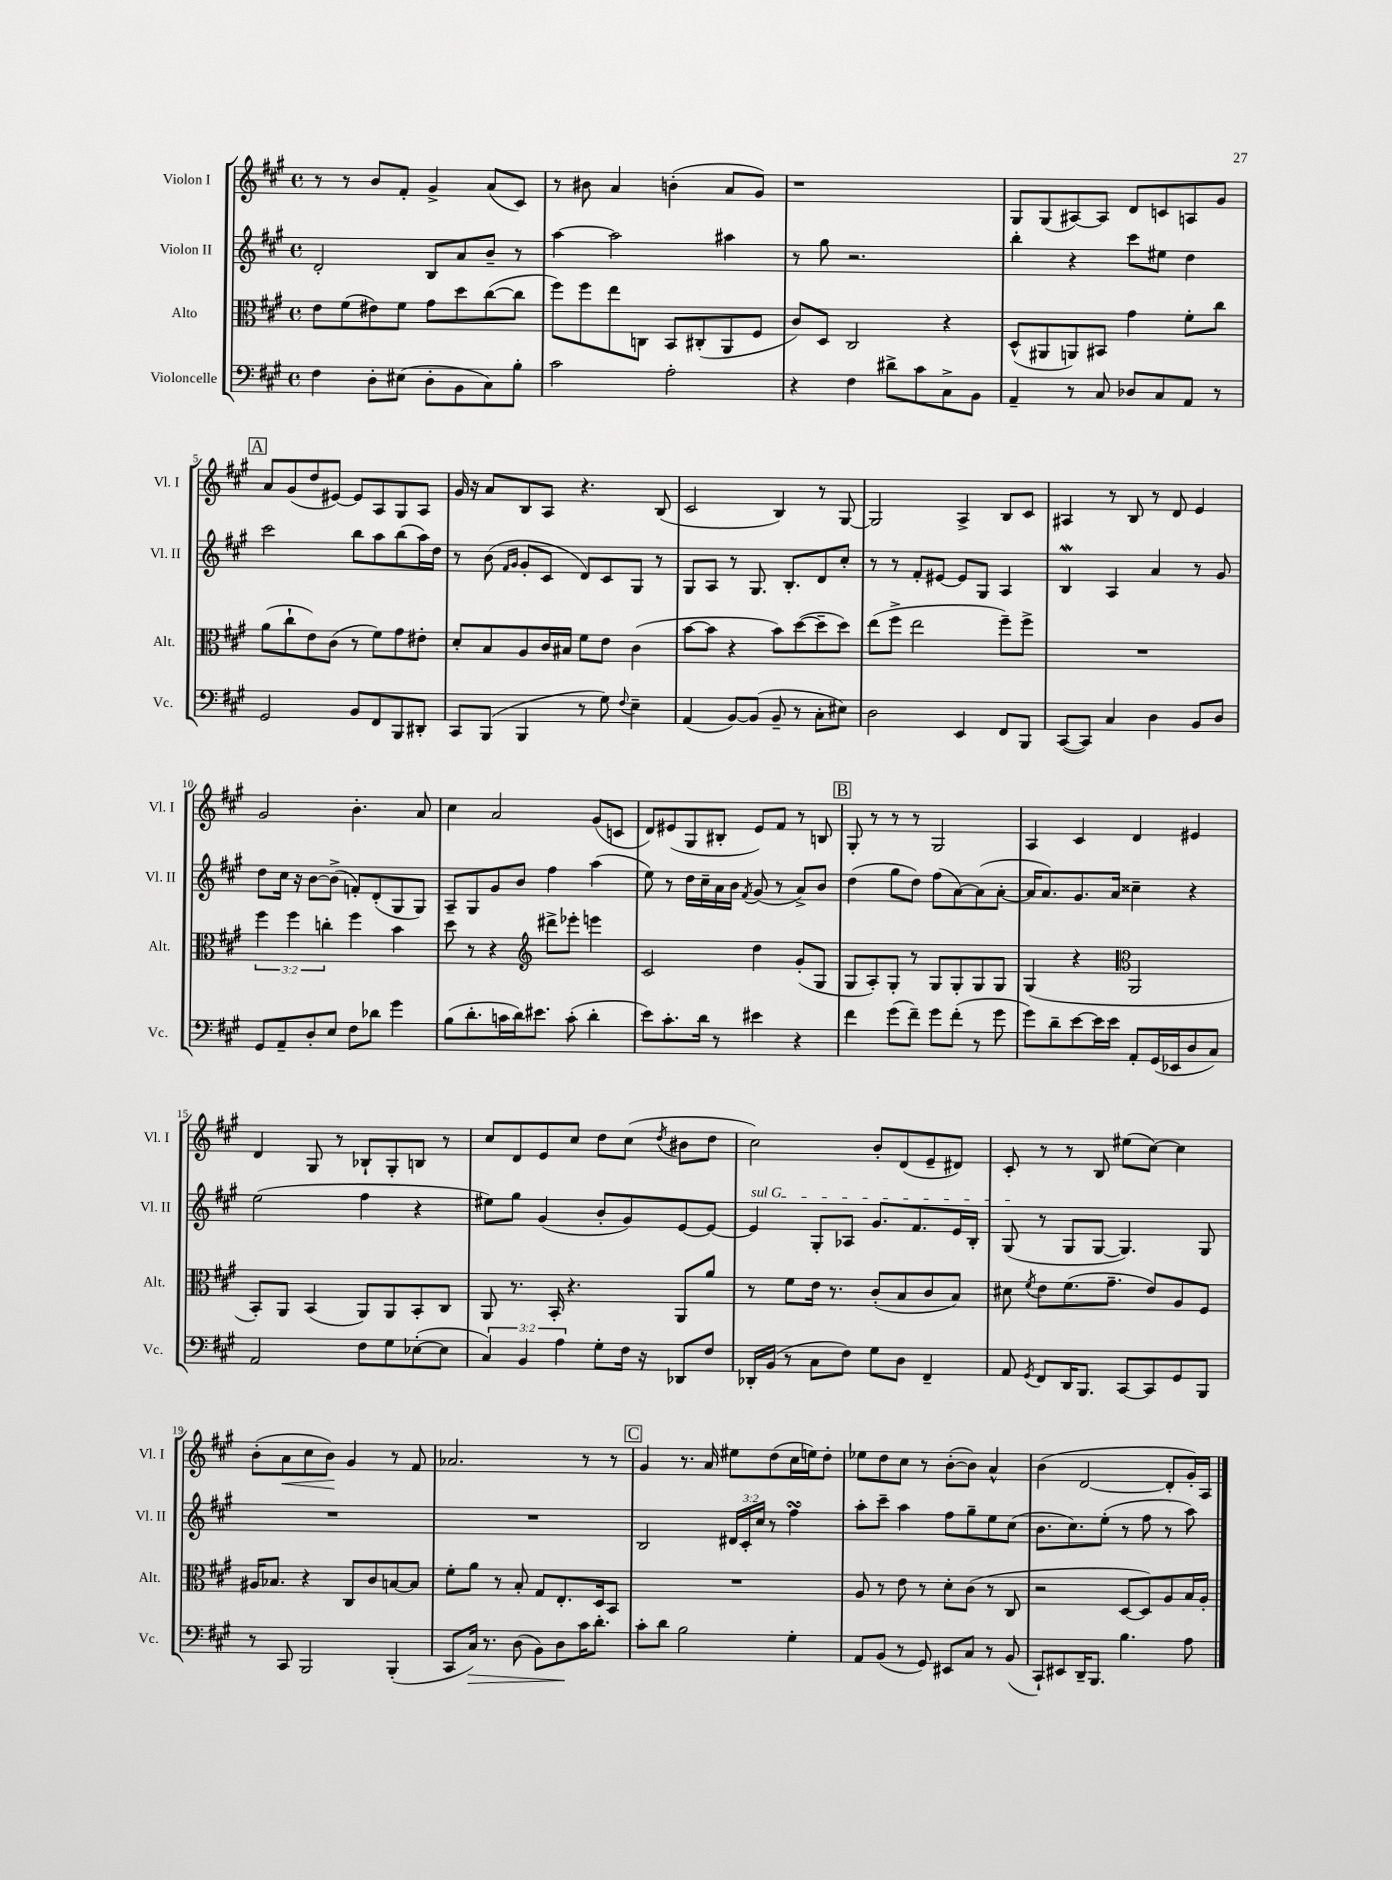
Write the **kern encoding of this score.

**kern	**kern	**kern	**kern
*staff4	*staff3	*staff2	*staff1
*clefF4	*clefC3	*clefG2	*clefG2
*k[f#c#g#]	*k[f#c#g#]	*k[f#c#g#]	*k[f#c#g#]
*M4/4	*M4/4	*M4/4	*M4/4
*met(c)	*met(c)	*met(c)	*met(c)
4F#	8e	2d'	8r
.	(8f#	.	8r
8D'	8e#)	.	8b
(8E#	8f#	.	8f#'
8D'	8g#	8B	4g#^
8BB	8dd	8a	.
8C#)	([8cc#	8b~	(8a
8B'	8cc#]	8r	8c#)
=	=	=	=
2c#	8ff#)	[4aa	8r
.	8ff#	.	8b#
.	8ee	2aa]	4a
.	8C	.	.
2A'	8BB	.	(4b'
.	(8C#'	.	.
.	8AA	4aa#	8a
.	8F#	.	8g#)
=	=	=	=
4r	8c#)	8r	1r
.	8D	8gg#	.
4F#	2C#	2.r	.
8d#^	.	.	.
8c#	.	.	.
8C#^	4r	.	.
8BB	.	.	.
=	=	=	=
4AA~	(8D^^	4bb'	8G#
.	8AA#	.	(8G#
8r	8AA)	4r	[8A#)
8C#	8BB#	.	8A#]
8D-	4g#	8ccc#	8d
8C#	.	8ee#	8c
8AA	8f#'	4dd	8A
8r	8cc#	.	8g#
=	=	=	=
2GG#	(8a	2ccc#	8a
.	8cc#`	.	(8g#
.	8e)	.	8dd
.	(8c#	.	[8e#)
8BB	8r	8bb	8e#]
8FF#	8f#)	8aa	8A
8BBB	8g#	(8bb	8G#
8DD#'	8e#'	16aa)	8A
.	.	16dd	.
=	=	=	=
8CC#	8d'	8r	16g#
.	.	.	16r
(8BBB	8B	(8b	8a
.	.	16qqf#	.
.	.	16qqg#	.
4BBB	8A	8g#'	8B
.	16c#	8c#	8A
.	16B#	.	.
8r	8f#	8d)	4.r
8G#)	8e	8c#	.
8qqF#	.	.	.
4E~	(4c#	8G#	.
.	.	8r	(8B
=	=	=	=
(4AA	[8b	8G#	2c#
.	8b]	8A	.
[8BB)	4r	8r	.
(8BB]	.	8.G#	.
8BB~	8b)	.	4B)
.	.	8.B'	.
8r	([8dd	.	.
8C#'	8dd~]	8d	8r
8E#)	8dd)	8cc#'	[8G#
=	=	=	=
2D	(8ee	8r	2G#]
.	8ff#^	8r	.
.	2ee	8f#'	.
.	.	[8e#	.
4EE	.	8e#]	4A^
.	.	8G#	.
8FF#	8ff#~)	4A	8B
8BBB	8ff#^	.	8c#
=	=	=	=
([8CC#	1r	4B	4A#
8CC#])	.	.	.
4C#	.	4A	8r
.	.	.	8B
4D	.	4a	8r
.	.	.	8d
8BB	.	8r	4e
8D	.	8g#	.
=	=	=	=
8GG#	6ff#	8dd	2g#
8AA~	.	16cc#	.
.	6ff#	.	.
.	.	16r	.
8D'	.	[8b	.
.	6cc'	.	.
8E	.	(8b^]	.
8F#	4ff#	8f')	4.b'
8d-	.	(8d'	.
4g#	4b	8G#	.
.	.	8G#)	8a
=	=	=	=
(8B	8dd	8A~	4cc#
8.d'	8r	8G#	.
.	4r	8g#	2a
16c	.	.	.
16d)	.	8b	.
8.e#	.	.	.
*	*clefG2	*	*
.	8ddd#^	4ff#	.
(8c'	8eee-'	.	.
4d'	4eee	(4aa	(8g#
.	.	.	8c
=	=	=	=
8e)	2c#	8ee)	8d)
8.c#'	.	8r	(8e#
.	.	16dd	8G#
16d	.	16cc#~	.
8r	.	16a	8B#'
.	.	16b	.
.	.	8qf#	.
4e#	4dd	(8g#	8e#)
.	.	8r	8f#
4r	(8g#'	8a^)	8r
.	8G#	8b	8B
=	=	=	=
4f#	8G#	(4dd	8G#'
.	8A')	.	8r
(8g#	8G#'	8gg#	8r
8f#~)	8r	8dd)	8r
8g#	8G#	(8ff#	2G#
(8f#'	8G#'	[8a)	.
8r	8G#	(8a]	.
8g#	8G#	[8a'	.
=	=	=	=
8g#)	(4G#	16a]	4A
.	.	8.a)	.
8d~	.	.	.
[8e	4r	8.g#	4c#
16e]	.	.	.
16e	.	16a	.
*	*clefC3	*	*
8AA'	2AA	4cc##~	4d
(16GG#	.	.	.
16EE-	.	.	.
8D	.	4r	4e#
8C#)	.	.	.
=	=	=	=
2AA	8BB')	(2ee	4d
.	8AA	.	.
.	(4BB	.	8G#
.	.	.	8r
8F#	8AA)	4ff#	8B-`
8G#	8AA	.	8G#'
([8E-'	8BB'	4r	8B
8E-]	8C#	.	8r
=	=	=	=
6C#)	8AA	8ee#)	8cc#
.	8.r	8gg#	8d
6BB	.	.	.
.	.	(4g#	8e
.	16BB'	.	.
6A	.	.	.
.	4.r	.	8cc#
8G#'	.	8b'	8dd
16F#	.	8g#)	(8cc#
16r	.	.	.
.	.	.	8qdd
8DD-	8AA	[8e	8b#
8F#	8a	8e_	8dd
=	=	=	=
16DD-'	8r	4e]	2cc#)
(16BB	.	.	.
8r	8f#	.	.
8C#	16e	8G#'	.
.	8.r	.	.
8F#)	.	8A-	.
8G#	(8c#'	8.g#	8b'
8D	8B	.	(8d
.	.	8.f#	.
4FF#~	8c#	.	8e~
.	8B)	16e	8d#)
.	.	16B'	.
=	=	=	=
8AA	8d#	(8G#	8c#'
8qGG#	8qf#	.	.
8FF#	8e	8r	8r
16DD	(8.f#	8G#	8r
8.BBB	.	.	.
.	.	[8G#	8B
.	8.g#~	.	.
[8CC#	.	4.G#])	(8ee#
8CC#]	8e)	.	[8cc#)
8GG#	8A	.	4cc#]
8BBB	8F#	8G#	.
=	=	=	=
8r	16A#	1r	(8b'
.	8.B-	.	.
8CC#	.	.	8a
2BBB	4r	.	8cc#
.	.	.	8b)
.	8C#	.	4g#
.	8c#	.	.
(4BBB'	[8B	.	8r
.	8B]	.	8f#
=	=	=	=
8CC#	8f#'	1r	2.a-
16C#)	8a	.	.
8.r	.	.	.
.	8r	.	.
(8D	8B'	.	.
8BB)	8G#	.	.
8D	8.E'	.	.
16c#	.	.	8r
8.d'	16D	.	.
.	8BB	.	8r
=	=	=	=
8c#'	1r	2B	4g#
8d	.	.	.
2B	.	.	8.r
.	.	.	16a
.	.	24d#	8ee#
.	.	24c#'	.
.	.	24cc#	.
.	.	8r	(8dd
4G#'	.	4ff#	16cc#
.	.	.	16ee)
.	.	.	8dd'
=	=	=	=
8AA	8A	8aa'	8ee-
(8BB	8r	8ccc#~	8dd
8r	8e	4aa	8cc#
8GG#)	8r	.	8r
8EE#	8d'	8ff#	([8b'
8C#	(8c#	8gg#~	8b])
8r	8r	8ee	4a^^
(8BB	8C#	(8cc#	.
=	=	=	=
8CC#`)	2r	8.b	(4b
8EE#	.	.	.
.	.	8.cc#)	.
16DD~	.	.	[2d
8.BBB	.	.	.
.	.	(8ee'	.
4.B	[8D	8r	.
.	8D])	8ff#	.
.	8A	8r	8d']
8A	16B	8aa)	16g#')
.	16A'	.	16A
==	==	==	==
*-	*-	*-	*-
